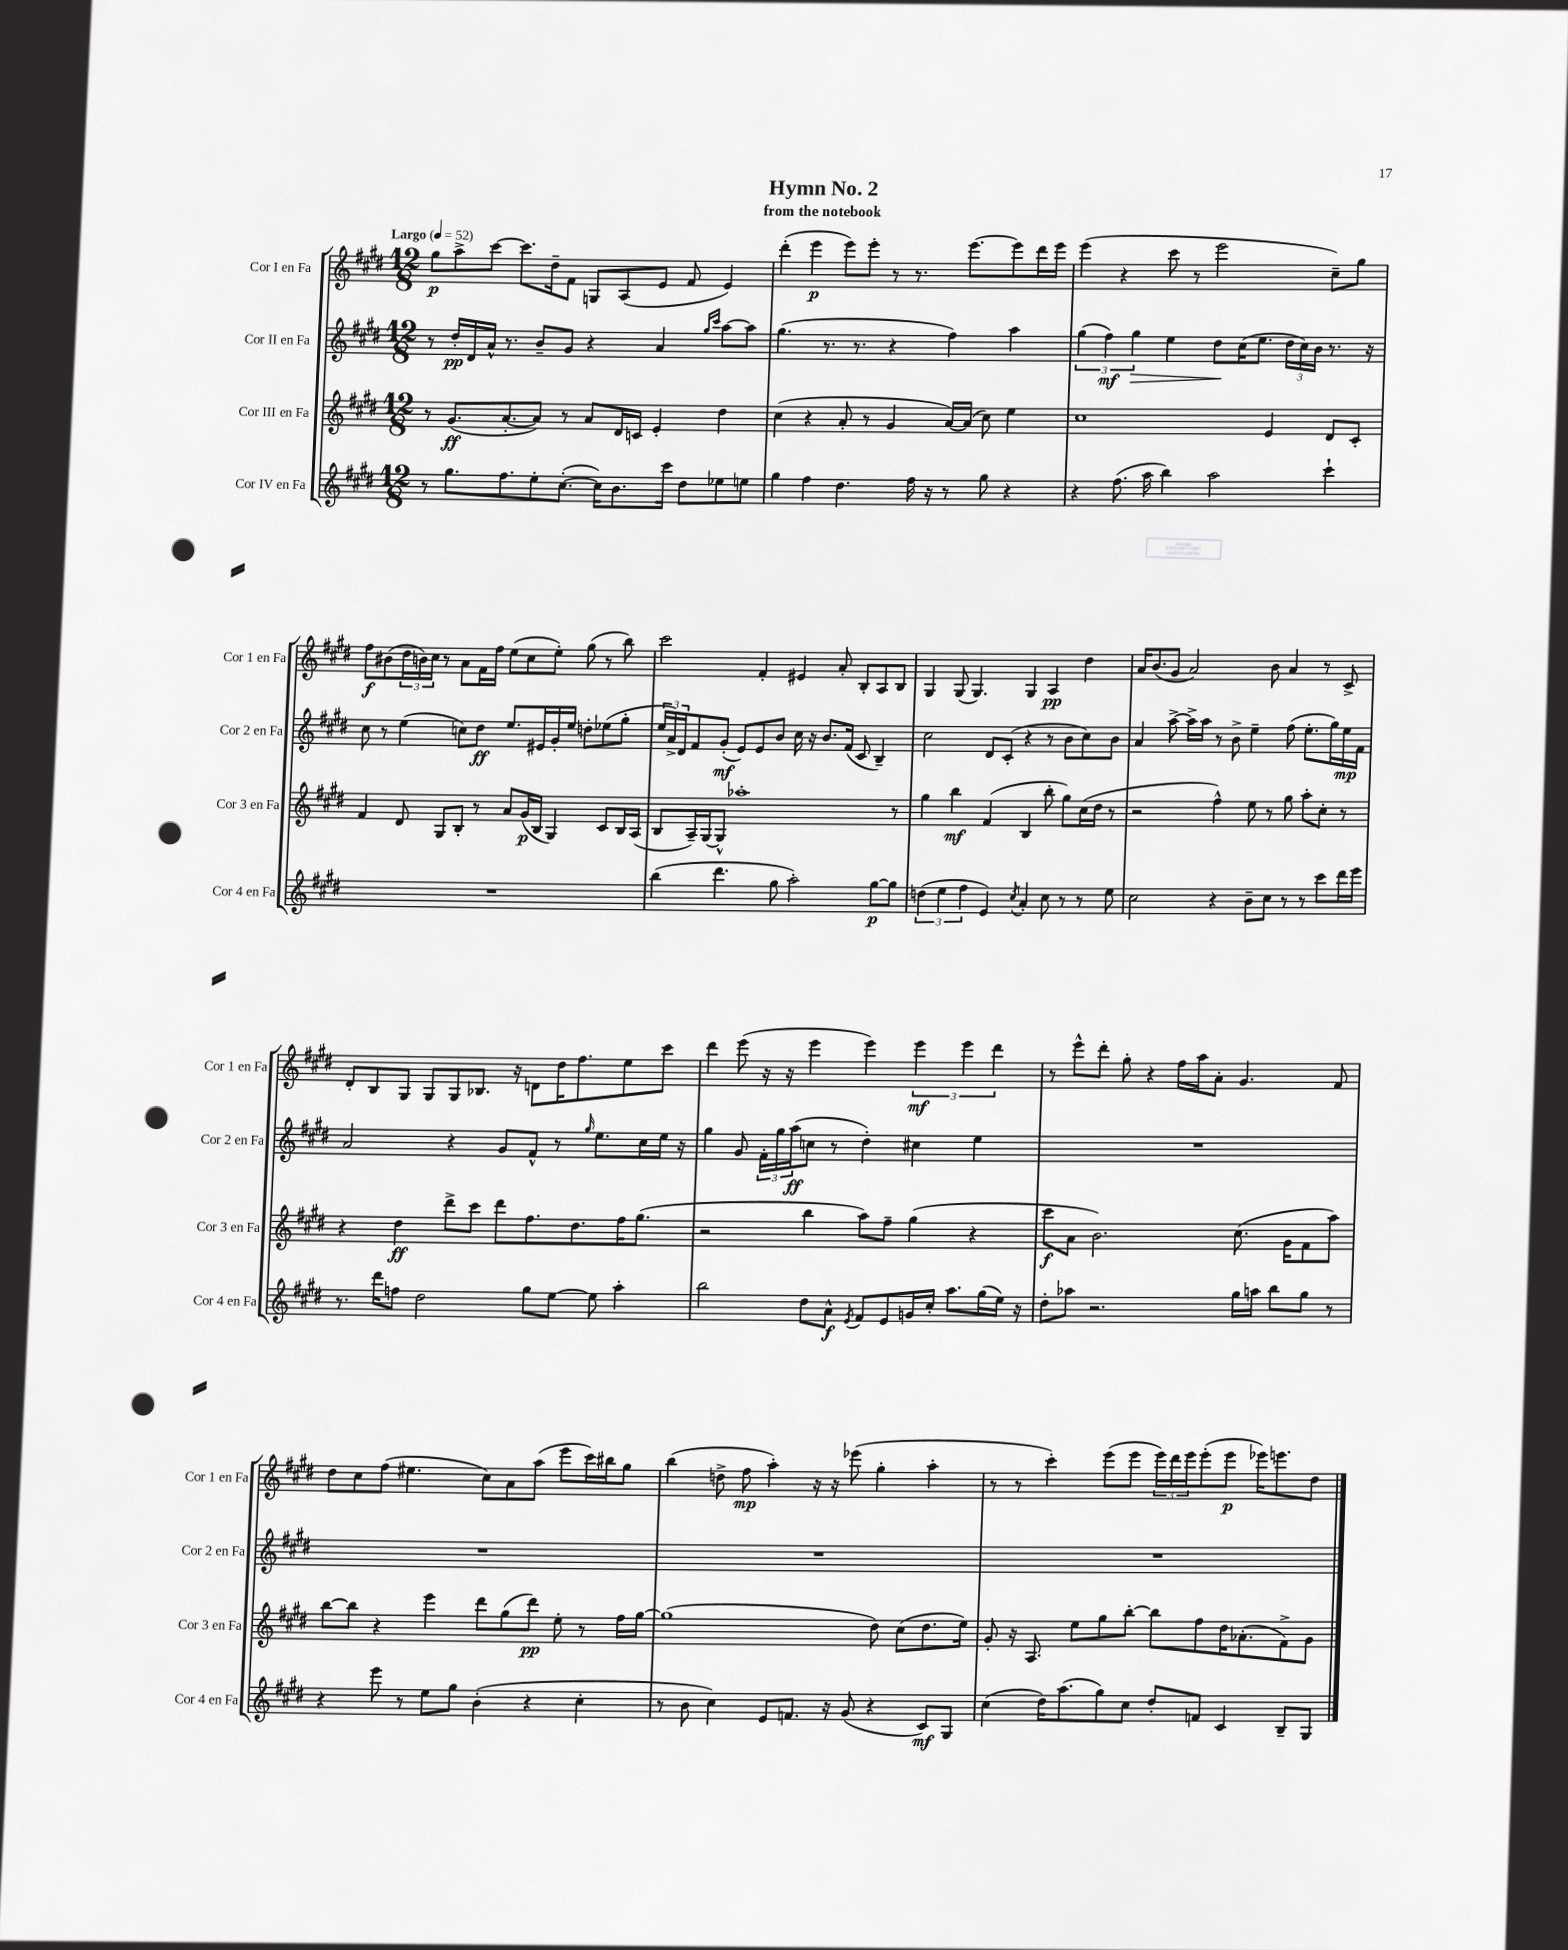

**kern	**dynam	**kern	**dynam	**kern	**dynam	**kern	**dynam
*part4	*part4	*part3	*part3	*part2	*part2	*part1	*part1
*staff4	*staff4	*staff3	*staff3	*staff2	*staff2	*staff1	*staff1
*I"Cor IV en Fa	*	*I"Cor III en Fa	*	*I"Cor II en Fa	*	*I"Cor I en Fa	*
*I'Cor 4 en Fa	*	*I'Cor 3 en Fa	*	*I'Cor 2 en Fa	*	*I'Cor 1 en Fa	*
*clefG2	*	*clefG2	*	*clefG2	*	*clefG2	*
*k[f#c#g#d#]	*	*k[f#c#g#d#]	*	*k[f#c#g#d#]	*	*k[f#c#g#d#]	*
*M12/8	*	*M12/8	*	*M12/8	*	*M12/8	*
*MM52	*	*MM52	*	*MM52	*	*MM52	*
=1	=1	=1	=1	=1	=1	=1	=1
!	!	!	!	!	!	!LO:TX:a:B:t=Largo	!
8r	.	8r	.	8r	.	8gg#\L	p
8.gg#\L	.	(8.g#/L	ff	16dd#'/LL	pp	8aa^\	.
.	.	.	.	16d#/	.	.	.
.	.	.	.	16a^^/JJ	.	[8ccc#\J	.
8.ff#\	.	[8.a'/	.	8.r	.	.	.
.	.	.	.	.	.	8.ccc#\L]	.
8ee'\	.	8a/J])	.	8b~/L	.	.	.
.	.	.	.	.	.	16dd#~\k	.
([8.cc#'\J	.	8r	.	8g#/J	.	8f#\J	.
.	.	8a/L	.	4r	.	8Gn/L	.
16cc#\KL])	.	.	.	.	.	.	.
8.b\	.	16d#/L	.	.	.	(8A/	.
.	.	16cn/JJ	.	.	.	.	.
.	.	4e'/	.	4a/	.	8e/J	.
16ccc#\Jk	.	.	.	.	.	.	.
8dd#\L	.	.	.	.	.	8f#/	.
.	.	.	.	16qqgg#/LL	.	.	.
.	.	.	.	16qqccc#/JJ	.	.	.
8ee-X\	.	4dd#\	.	[8aa\L	.	4e/)	.
8een\J	.	.	.	8aa\J]	.	.	.
=2	=2	=2	=2	=2	=2	=2	=2
4gg#\	.	(4cc#\	.	(4.gg#\	.	(4ddd#'\	.
4ff#\	.	4r	.	.	.	4eee\	p
.	.	.	.	8.r	.	.	.
4.dd#\	.	8a'/	.	.	.	8eee\L)	.
.	.	.	.	8.r	.	.	.
.	.	8r	.	.	.	8eee'\J	.
.	.	4g#/	.	4r	.	8r	.
16ff#\	.	.	.	.	.	8.r	.
16r	.	.	.	.	.	.	.
8r	.	[16a/LL)	.	4ff#\)	.	.	.
.	.	(16a/JJ]	.	.	.	[8.eee\L	.
8gg#\	.	8cc#\)	.	.	.	.	.
4r	.	4ee\	.	4aa\	.	8eee\]	.
.	.	.	.	.	.	16ddd#\L	.
.	.	.	.	.	.	16eee\JJ	.
=3	=3	=3	=3	=3	=3	=3	=3
4r	.	1cc#	.	(6gg#\	.	(4eee\	.
.	.	.	.	6ff#\)	mf	.	.
(8.ff#\	.	.	.	.	.	4r	.
!	!	!	!	!	!LO:HP:b	!	!
.	.	.	.	6gg#\	>	.	.
16aa\	.	.	.	.	.	.	.
4bb\)	.	.	.	4ee\	.	8ccc#\	.
.	.	.	.	.	.	8r	.
2aa\	.	.	.	8dd#\L	.	2eee\	.
.	.	.	.	(16cc#\K	]	.	.
.	.	.	.	8.ee\J	.	.	.
.	.	4e/	.	.	.	.	.
.	.	.	.	24dd#\LL	.	.	.
.	.	.	.	24cc#\)	.	.	.
.	.	.	.	24b\JJ	.	.	.
4ccc#`\	.	8d#/L	.	8.r	.	8cc#~\L)	.
.	.	8c#'/J	.	.	.	8gg#\J	.
.	.	.	.	16r	.	.	.
!!LO:LB:g=z
=4	=4	=4	=4	=4	=4	=4	=4
1.r	.	4f#/	.	8cc#\	.	8ff#\L	f
.	.	.	.	8r	.	(8b#X\	.
.	.	8d#/	.	(4ee\	.	24dd#\L	.
.	.	.	.	.	.	24bn\)	.
.	.	.	.	.	.	24cc#\JJ	.
.	.	8G#/L	.	.	.	8r	.
.	.	8B'/J	.	8ccn\L)	.	8a\L	.
.	.	8r	.	8dd#\J	ff	16f#\L	.
.	.	.	.	.	.	16ff#\JJ	.
.	.	8a/L	.	8.ee/L	.	(8ee\L	.
.	.	(16g#/L	p	.	.	8cc#\	.
.	.	16B/JJ	.	16e#X/L	.	.	.
.	.	4G#/)	.	16g#'/	.	8ee'\J)	.
.	.	.	.	16ee/JJ	.	.	.
.	.	.	.	8ddn'\L	.	(8gg#\	.
.	.	8c#/L	.	(8ee-X\	.	8r	.
.	.	16B/L	.	8gg#'\J	.	8bb\)	.
.	.	(16A/JJ	.	.	.	.	.
=5	=5	=5	=5	=5	=5	=5	=5
(4bb\	.	8B/L	.	24ee/LL	.	2ccc#\	.
.	.	.	.	24a^/)	.	.	.
.	.	.	.	24d#/J	.	.	.
.	.	16A~/L)	.	8f#/	.	.	.
.	.	[16G#/J	.	.	.	.	.
4.ddd#\	.	8G#^^/J]	.	(8g#'/J	mf	.	.
.	.	1aa-X'	.	8e/L)	.	.	.
.	.	.	.	8e/	.	4f#'/	.
8gg#\	.	.	.	8b/J	.	.	.
2aa'\)	.	.	.	16cc#\	.	4e#X/	.
.	.	.	.	16r	.	.	.
.	.	.	.	8.b/L	.	.	.
.	.	.	.	.	.	8a'/	.
.	.	.	.	(16f#/Jk	.	.	.
.	.	.	.	8c#/	.	8B'/L	.
[8gg#\L	p	.	.	4B~/)	.	8A/	.
8gg#\J]	.	8r	.	.	.	8B/J	.
=6	=6	=6	=6	=6	=6	=6	=6
(6ddn\	.	4gg#\	.	2cc#\	.	4G#/	.
6ee\	.	.	.	.	.	.	.
.	.	4bb\	mf	.	.	(8G#/	.
6ff#\	.	.	.	.	.	.	.
.	.	.	.	.	.	4.G#/)	.
4e/)	.	(4f#/	.	8d#/L	.	.	.
.	.	.	.	(8c#'/J	.	.	.
8qcc#/	.	.	.	.	.	.	.
4a'/	.	4B/	.	4r	.	4G#/	.
8cc#\	.	8bb'\	.	8r	.	4A/	pp
8r	.	8gg#\L)	.	8b\L	.	.	.
8r	.	(16cc#\L	.	8cc#\)	.	4dd#\	.
.	.	16dd#\JJ	.	.	.	.	.
8ee\	.	8r	.	8b\J	.	.	.
=7	=7	=7	=7	=7	=7	=7	=7
2cc#\	.	2r	.	4a/	.	16a/KL	.
.	.	.	.	.	.	(8.b/	.
.	.	.	.	[8aa^\	.	8g#/J	.
.	.	.	.	16aa^\LL]	.	2a/)	.
.	.	.	.	16aa\JJ	.	.	.
4r	.	4ff#^^\)	.	8r	.	.	.
.	.	.	.	8b^\	.	.	.
8b~\L	.	8ee\	.	4ee~\	.	.	.
8cc#\J	.	8r	.	.	.	8b\	.
8r	.	8gg#\	.	(8ff#\	.	4a/	.
8r	.	8aa'\L	.	8.ee'\L	.	.	.
8ccc#\L	.	8cc#'\J	.	.	.	8r	.
.	.	.	.	16gg#\L)	.	.	.
16ddd#\L	.	8r	.	16ee\	mp	8c#^/	.
16eee\JJ	.	.	.	16f#\JJ	.	.	.
!!LO:LB:g=z
=8	=8	=8	=8	=8	=8	=8	=8
8.r	.	4r	.	2a/	.	8d#'/L	.
.	.	.	.	.	.	8B/	.
16ddd#\KL	.	.	.	.	.	.	.
8ffn\J	.	4dd#\	ff	.	.	8G#/J	.
2dd#\	.	.	.	.	.	8G#/L	.
.	.	8ddd#^\L	.	4r	.	8G#/	.
.	.	8ccc#\J	.	.	.	8.B-X/J	.
.	.	8ddd#\L	.	8g#/L	.	.	.
.	.	.	.	.	.	16r	.
8gg#\L	.	8.ff#\	.	8f#^^/J	.	8dn\L	.
[8ee\J	.	.	.	8r	.	16dd#\K	.
.	.	8.dd#\	.	.	.	8.ff#\	.
.	.	.	.	16qqgg#/	.	.	.
8ee\]	.	.	.	8.ee\L	.	.	.
4aa'\	.	16ff#\K	.	.	.	8ee\	.
.	.	(8.gg#\J	.	16cc#\L	.	.	.
.	.	.	.	16ee\JJ	.	8ccc#\J	.
.	.	.	.	16r	.	.	.
=9	=9	=9	=9	=9	=9	=9	=9
2bb\	.	2r	.	4gg#\	.	4ddd#\	.
.	.	.	.	8g#/	.	(8eee\	.
.	.	.	.	24f#'\LL	.	16r	.
.	.	.	.	24gg#\	.	.	.
.	.	.	.	.	.	16r	.
.	.	.	.	(24aa\J	ff	.	.
8dd#\L	.	4bb\	.	8ccn\J	.	4eee\	.
8a^^\J	f	.	.	8r	.	.	.
8qe/	.	.	.	.	.	.	.
8f#/L	.	8aa\L)	.	4dd#'\)	.	4eee\)	.
8e/	.	8ff#~\J	.	.	.	.	.
16gn/L	.	(4gg#\	.	4cc#X\	.	6eee\	mf
16cc#'/JJ	.	.	.	.	.	.	.
8.aa\L	.	.	.	.	.	.	.
.	.	.	.	.	.	6eee\	.
.	.	4r	.	4ee\	.	.	.
(16gg#\L	.	.	.	.	.	.	.
.	.	.	.	.	.	6ddd#\	.
16ee\JJ)	.	.	.	.	.	.	.
16r	.	.	.	.	.	.	.
=10	=10	=10	=10	=10	=10	=10	=10
8dd#'\L	.	8ccc#\L	f	1.r	.	8r	.
8aa-X\J	.	8a\J	.	.	.	8eee^^\L	.
2.r	.	2.b\)	.	.	.	8ddd#'\J	.
.	.	.	.	.	.	8gg#'\	.
.	.	.	.	.	.	4r	.
.	.	.	.	.	.	16ff#\LL	.
.	.	.	.	.	.	16aa\J	.
.	.	.	.	.	.	8a'\J	.
16gg#\LL	.	(8.cc#\	.	.	.	4.g#/	.
16aan\JJ	.	.	.	.	.	.	.
8bb\L	.	.	.	.	.	.	.
.	.	16g#\KL	.	.	.	.	.
8gg#\J	.	8f#\	.	.	.	.	.
8r	.	8aa\J)	.	.	.	8f#/	.
!!LO:LB:g=z
=11	=11	=11	=11	=11	=11	=11	=11
4r	.	[8bb\L	.	1.r	.	8dd#\L	.
.	.	8bb\J]	.	.	.	8cc#\	.
8eee\	.	4r	.	.	.	(8ff#\J	.
8r	.	.	.	.	.	4.ee#X\	.
8ee\L	.	4eee\	.	.	.	.	.
8gg#\J	.	.	.	.	.	.	.
(4b'\	.	8ddd#\L	.	.	.	8cc#\L)	.
.	.	(8gg#\	.	.	.	8a\	.
4r	.	8ddd#\J)	pp	.	.	(8aa\J	.
.	.	8ee'\	.	.	.	8eee\L	.
4cc#'\	.	8r	.	.	.	16ccc#\L)	.
.	.	.	.	.	.	16bb#X\J	.
.	.	16ff#\LL	.	.	.	8gg#\J	.
.	.	[16gg#\JJ	.	.	.	.	.
=12	=12	=12	=12	=12	=12	=12	=12
8r	.	(1gg#]	.	1.r	.	(4bb\	.
8b\	.	.	.	.	.	.	.
4cc#\)	.	.	.	.	.	8ddn^\	.
.	.	.	.	.	.	8ff#\	mp
8e/L	.	.	.	.	.	4aa'\)	.
8.fn/J	.	.	.	.	.	.	.
.	.	.	.	.	.	16r	.
16r	.	.	.	.	.	16r	.
(8g#/	.	.	.	.	.	(8eee-X\	.
4r	.	8dd#\)	.	.	.	4gg#'\	.
.	.	(8cc#\L	.	.	.	.	.
8c#/L)	mf	8.dd#\	.	.	.	4aa'\	.
8G#/J	.	.	.	.	.	.	.
.	.	16ee\Jk)	.	.	.	.	.
=13	=13	=13	=13	=13	=13	=13	=13
(4cc#\	.	8g#'/	.	1.r	.	8r	.
.	.	16r	.	.	.	8r	.
.	.	8.A/	.	.	.	.	.
16dd#\KL)	.	.	.	.	.	4ccc#'\)	.
(8.aa\	.	.	.	.	.	.	.
.	.	8ee\L	.	.	.	.	.
8gg#\)	.	8gg#\	.	.	.	(8eee\L	.
8cc#\J	.	[8bb'\J	.	.	.	8eee\J	.
8dd#'/L	.	8bb\L]	.	.	.	24eee\LL)	.
.	.	.	.	.	.	24ddd#\	.
.	.	.	.	.	.	24eee\J	.
8fn/J	.	8ff#\	.	.	.	(8eee'\	.
4c#/	.	16dd#\K	.	.	.	8eee\J	p
.	.	(8.a-X'\	.	.	.	.	.
.	.	.	.	.	.	16eee-X\KL)	.
.	.	.	.	.	.	8.eeen\	.
8B~/L	.	8f#^\)	.	.	.	.	.
8G#/J	.	8g#\J	.	.	.	8dd#\J	.
==	==	==	==	==	==	==	==
*-	*-	*-	*-	*-	*-	*-	*-
